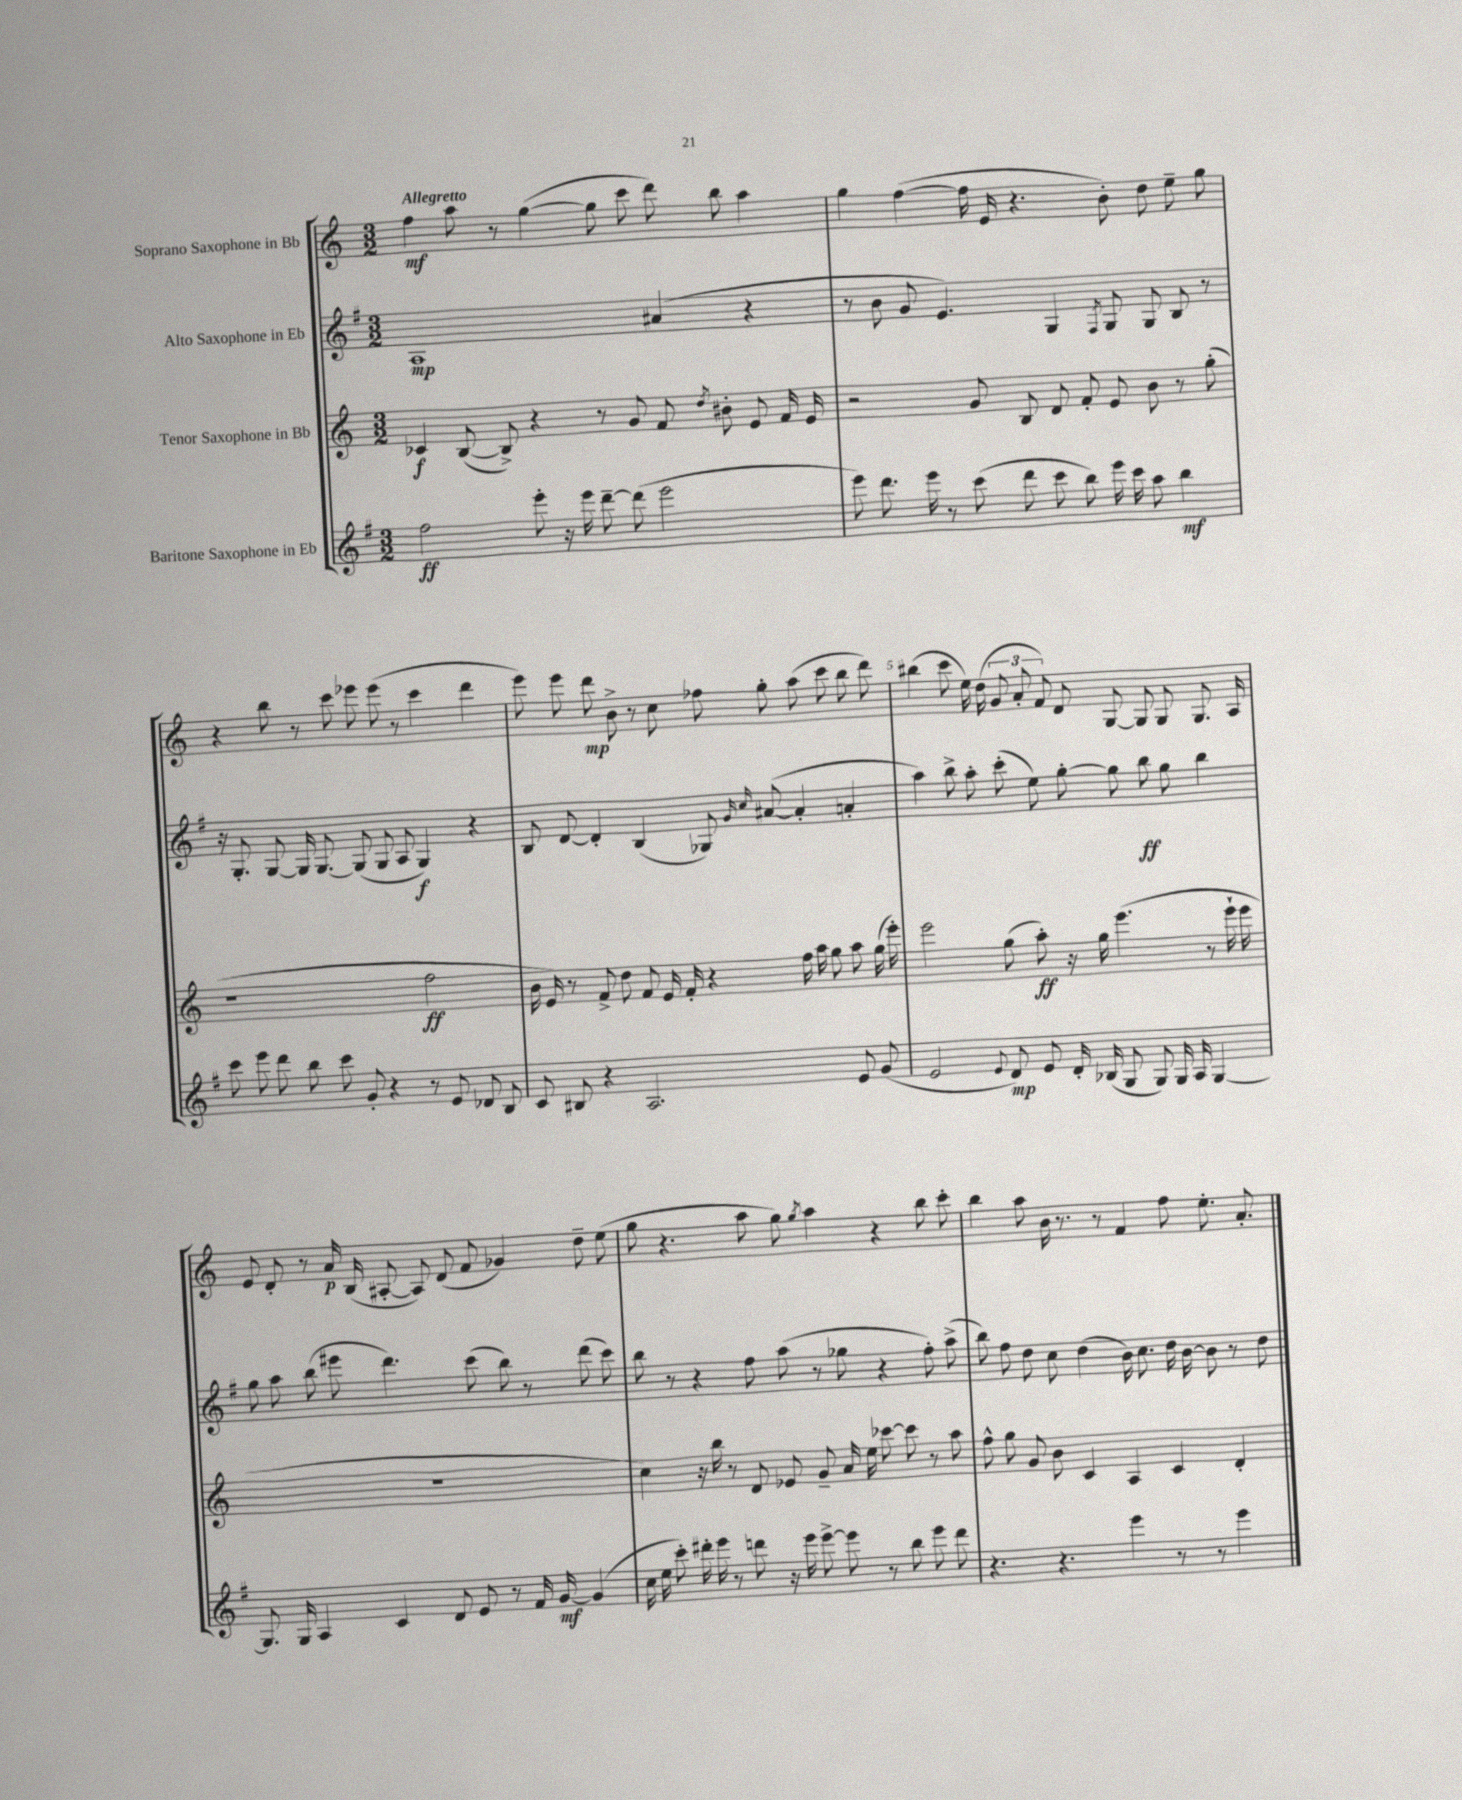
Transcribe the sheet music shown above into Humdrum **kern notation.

**kern	**kern	**kern	**kern
*staff4	*staff3	*staff2	*staff1
*clefG2	*clefG2	*clefG2	*clefG2
*k[f#]	*k[]	*k[f#]	*k[]
*M3/2	*M3/2	*M3/2	*M3/2
2ff#\	4c-/	1A	4ff\
.	([8B/	.	8aa\
.	8B^/])	.	8r
8eee'\	4r	.	([4gg\
16r	.	.	.
16eee\	.	.	.
[8ddd~\	8r	.	8gg\]
(8ddd\]	8g/	.	8ccc\
2eee\	8f/	(4a#/	8ddd\)
.	8qdd/	.	.
.	8b#'\	.	8bb\
.	8e/	4r	4aa\
.	16f/	.	.
.	16e/	.	.
=	=	=	=
8eee\)	2r	8r	4gg\
8.ddd\	.	8b\	.
.	.	8g/	([4ff\
16eee\	.	.	.
8r	.	4.e/)	.
(8ccc\	8g/	.	16ff\]
.	.	.	16e/
8ddd\	8B/	.	4.r
8ccc\	8d/	4G/	.
8bb\)	8f'/	.	.
.	.	8qF#/	.
16eee\	8e/	8G/	8b'\)
16ccc\	.	.	.
8aa\	8b\	8G/	8dd\
4bb\	8r	8B/	8ee~\
.	(8gg'\	8r	8gg\
=	=	=	=
8ccc\	1r	16r	4r
.	.	8.G'/	.
8eee\	.	.	.
8ddd\	.	[8G/	8bb\
8bb\	.	16G/]	8r
.	.	[8.G/	.
8ccc\	.	.	8ccc\
8g'/	.	(8G/]	8eee-\
4r	.	8G/	(8eee-\
.	.	8A/	8r
8r	2ff\	4G/)	4ccc\
8e/	.	.	.
8d-/	.	4r	4ddd\
8B/	.	.	.
=	=	=	=
8c/	16b\	8B/	8eee\)
.	16e/)	.	.
8B#/	8r	[8d/	8eee\
4r	8f^/	4d'/]	8ddd\
.	8dd\	.	8b^\
2.A/	8f/	(4B/	8r
.	16e/	.	8cc\
.	16f'/	.	.
.	4r	8G-/)	8ff-\
.	.	16qqg/	.
.	.	16qqcc/	.
.	.	([8a#/	8gg'\
.	16ff\	4a#'/]	(8aa\
.	16aa\	.	.
.	8gg\	.	8ccc\
8e/	8aa\	4a'/	8bb\
(8g/	(16gg\	.	8ddd\)
.	16eee'\)	.	.
=	=	=	=
2e/	2eee\	4aa\)	(4bb#\
.	.	8bb^\	8ccc\
.	.	8aa'\	16ee\)
.	.	.	(16dd\
8qqe/	.	.	.
8d/)	(8gg\	(8ccc'\	12g/
.	.	.	12a'/
8e/	8aa'\)	8ee\)	.
.	.	.	12f/)
16d'/	16r	[8gg'\	8d/
(16B-/	16gg\	.	.
8G/	(4.eee\	8gg\]	[8G/
8G/)	.	8bb\	8G/]
16G/	.	8gg\	8G/
16A/	.	.	.
[4G/	8r	4bb\	8.G/
.	16eee`\	.	.
.	16eee\	.	16A/
=	=	=	=
8.G/]	1.r	8gg\	8e/
.	.	8aa\	8d'/
16G/	.	.	.
4A/	.	(8bb\	8r
.	.	8eee#\	16a/
.	.	.	(16B/
4c/	.	4.ddd\)	[8A#'/
.	.	.	8A#/])
8d/	.	.	(8d/
8e/	.	(8ccc\	8f/
8r	.	8bb\)	4g-/)
16f#/	.	8r	.
[16g/	.	.	.
(4g/]	.	(8ddd\	8dd~\
.	.	8ccc\)	(8ee\
=	=	=	=
16cc\	4cc\)	8bb\	8gg\
16ee\	.	.	.
8ccc'\)	.	8r	4.r
16ddd#'\	16r	4r	.
16eee\	16bb\	.	.
8r	8r	.	.
8ddd\	8d/	8ff#\	8aa\
16r	8e-/	(8aa\	8gg\)
16eee\	.	.	.
.	.	.	8qgg/
[8eee^\	8g~/	8r	4aa\
8eee\]	16a/	8gg-\	.
.	16ee\	.	.
8r	[8ccc-\	4r	4r
8bb\	8ccc-\]	.	.
8eee\	8r	8ff#'\)	8bb\
8ddd\	8aa\	(8aa^\	8ccc'\
=	=	=	=
4.r	8ff^^\	8bb\)	4bb\
.	8gg\	8ff#\	.
.	8g/	8dd\	8aa\
4.r	8b\	8cc\	16b\
.	.	.	8.r
.	4c/	(4dd\	.
.	.	.	8r
4eee\	4A/	16b\)	4f/
.	.	8.cc\	.
8r	4c/	16dd\	8ff\
.	.	[16b\	.
8r	.	8b\]	8.ee'\
4eee\	4d'/	8r	.
.	.	.	8.a'/
.	.	8dd\	.
==	==	==	==
*-	*-	*-	*-
